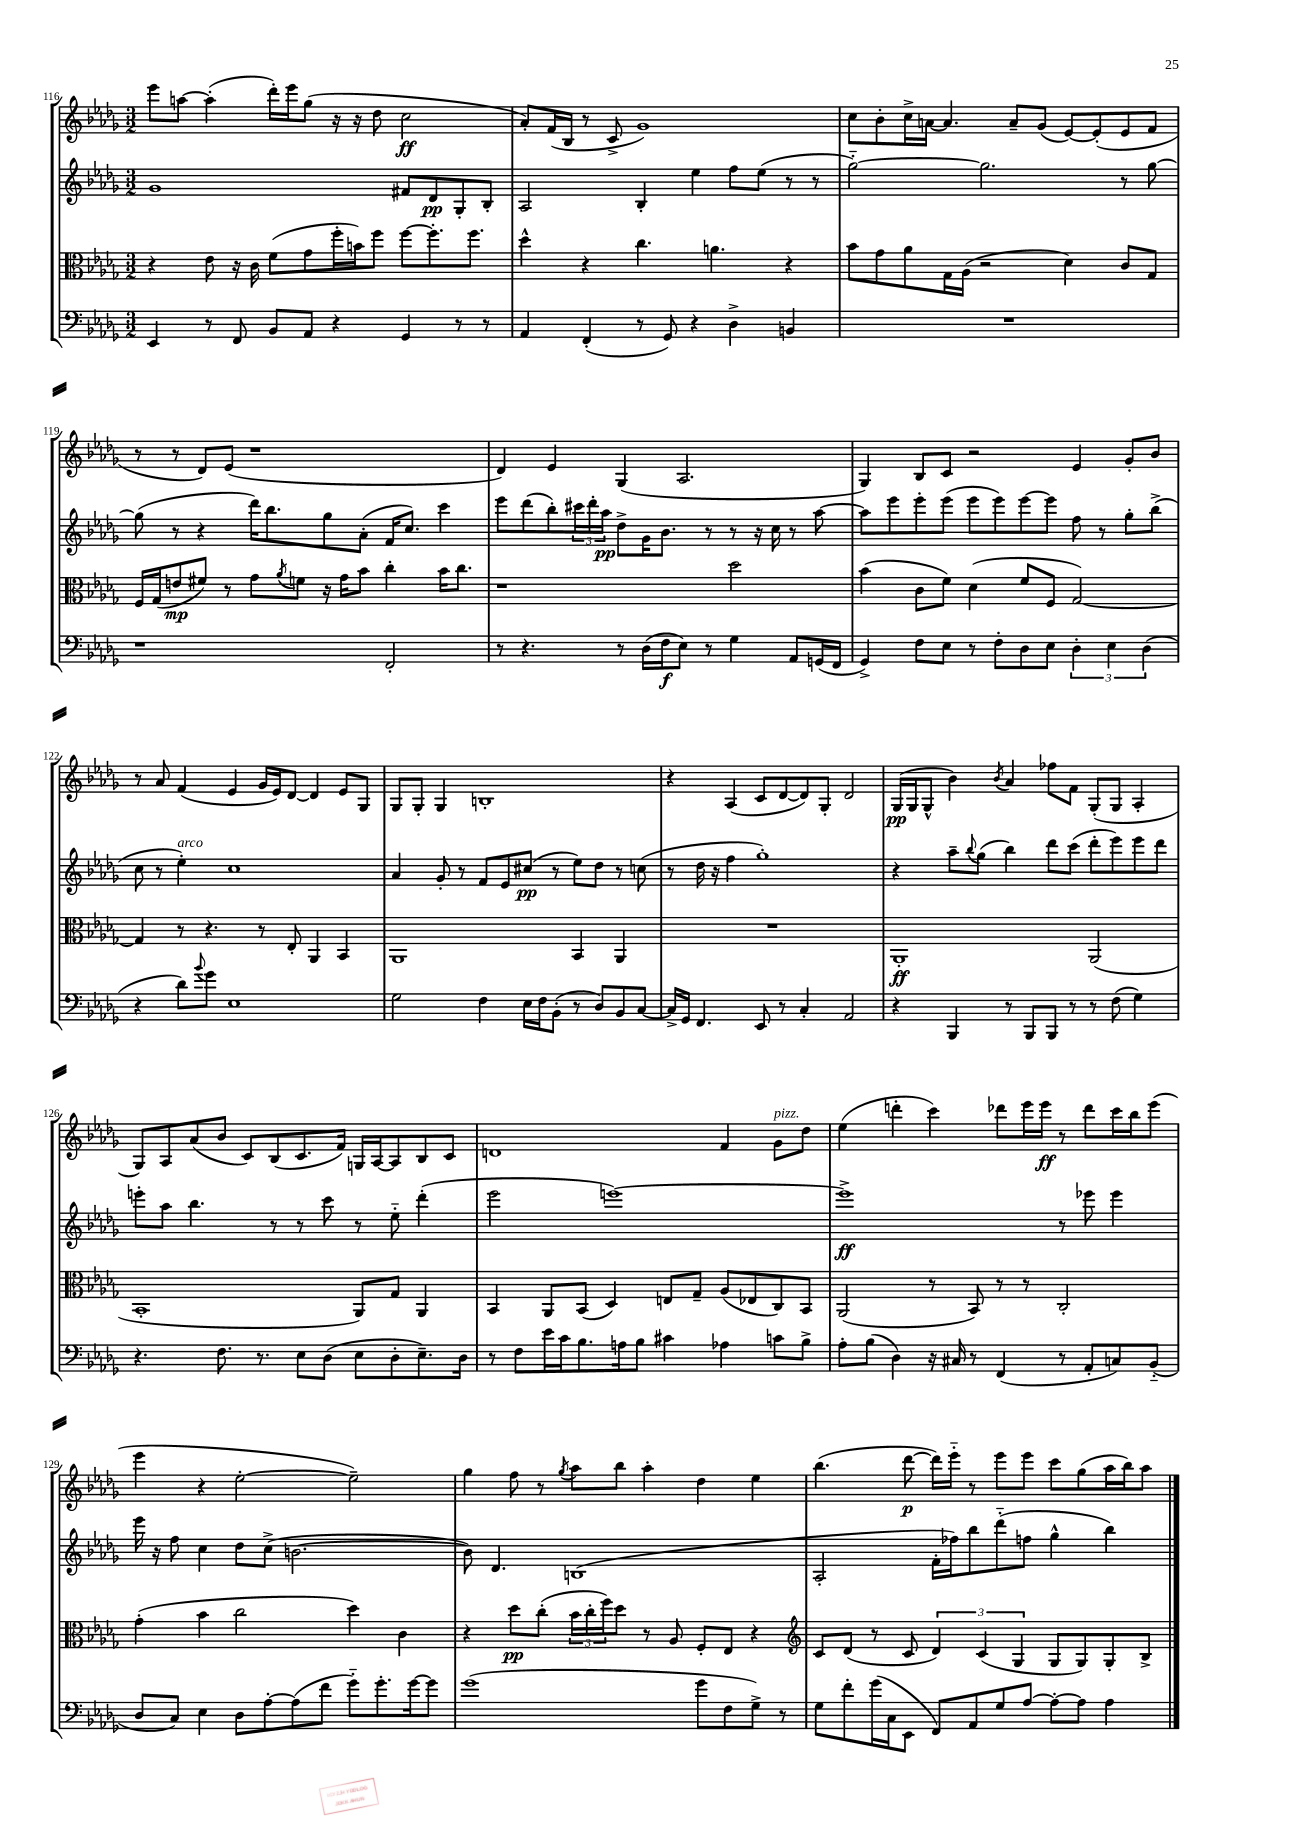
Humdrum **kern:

**kern	**kern	**kern	**kern
*staff4	*staff3	*staff2	*staff1
*clefF4	*clefC3	*clefG2	*clefG2
*k[b-e-a-d-g-]	*k[b-e-a-d-g-]	*k[b-e-a-d-g-]	*k[b-e-a-d-g-]
*M3/2	*M3/2	*M3/2	*M3/2
4EE-	4r	1g-	8eee-
.	.	.	[8aa
8r	8e-	.	(4aa']
8FF	16r	.	.
.	16c	.	.
8BB-	(8f	.	16ddd-')
.	.	.	16eee-
8AA-	8g-	.	(8gg-
4r	16ff'	.	16r
.	16b)	.	16r
.	8ff	.	8dd-
4GG-	[8ff	8f#	2cc
.	8.ff']	8d-	.
8r	.	8G-'	.
.	8.ff	.	.
8r	.	8B-'	.
=	=	=	=
4AA-	4dd-^^	2A-	8a-')
.	.	.	(16f
.	.	.	16B-
(4FF'	4r	.	8r
.	.	.	8c^
8r	4.cc	4B-'	1g-)
8GG-)	.	.	.
4r	.	4ee-	.
.	4.a	.	.
4D-^	.	8ff	.
.	.	(8ee-	.
4BB	4r	8r	.
.	.	8r	.
=	=	=	=
1.r	8b-	[2gg-'~)	8cc
.	8g-	.	8b-'
.	8a-	.	16cc^
.	.	.	[16a
.	16G-	.	4.a]
.	(16A-	.	.
.	2r	2.gg-]	.
.	.	.	8a~
.	.	.	(8g-
.	4d-)	.	[8e-)
.	.	.	(8e-']
.	8c	8r	8e-
.	8G-	[8gg-	8f
=	=	=	=
1r	16F	(8gg-]	8r
.	(16G-	.	.
.	8e	8r	8r
.	8f#)	4r	8d-)
.	8r	.	(8e-
.	8g-	16ddd-)	1r
.	.	8.bb-	.
.	8qa-	.	.
.	8f	.	.
.	16r	8gg-	.
.	16g-	.	.
.	8b-	(8a-'	.
2FF'	4cc'	16f	.
.	.	8.cc)	.
.	16b-	4ccc	.
.	8.cc	.	.
=	=	=	=
8r	1r	8eee-	4d-)
4.r	.	(8ddd-	.
.	.	8bb-')	4e-
.	.	24ccc#	.
.	.	24ddd-'	.
.	.	24aa-	.
8r	.	8dd-^	(4G-
(16D-	.	16g-	.
16F	.	8.b-	.
8E-)	.	.	2.A-
8r	.	8r	.
4G-	2dd-	8r	.
.	.	16r	.
.	.	16cc	.
8AA-	.	8r	.
(16GG	.	[8aa-	.
16FF	.	.	.
=	=	=	=
4GG-^)	(4b-	8aa-]	4G-)
.	.	8eee-	.
8F	8c	8eee-'	8B-
8E-	8f)	(8eee-	8c
8r	(4d-	8eee-	2r
8F'	.	8eee-)	.
8D-	8f	[8eee-	.
8E-	8F	8eee-]	.
6D-'	[2G-)	8ff	4e-
.	.	8r	.
6E-	.	.	.
.	.	8gg-'	8g-'
(6D-	.	.	.
.	.	(8bb-^	8b-
=	=	=	=
4r	4G-]	8cc	8r
.	.	8r	8a-
8d-)	8r	4ee-')	(4f
8qqb-	.	.	.
8g-	4.r	.	.
1E-	.	1cc	4e-
.	8r	.	16g-
.	.	.	16e-)
.	8E-'	.	[8d-
.	4AA-	.	4d-]
.	4BB-	.	8e-
.	.	.	8G-
=	=	=	=
2G-	1AA-	4a-	8G-
.	.	.	8G-'
.	.	8g-'	4G-
.	.	8r	.
4F	.	8f	1B'
.	.	8e-	.
16E-	.	(8cc#	.
16F	.	.	.
(8BB-'	.	8r	.
8r	4BB-	8ee-)	.
8D-)	.	8dd-	.
8BB-	4AA-	8r	.
[8C	.	(8cc	.
=	=	=	=
16C^]	1.r	8r	4r
16GG-	.	.	.
4.FF	.	16dd-	.
.	.	16r	.
.	.	4ff	(4A-
8EE-	.	1gg-')	8c
8r	.	.	[8d-
4C'	.	.	8d-])
.	.	.	8G-'
2AA-	.	.	2d-
=	=	=	=
4r	1AA-'	4r	(16G-
.	.	.	16G-
.	.	.	8G-^^
4BBB-	.	8aa-~	4b-)
.	.	8qqbb-	.
.	.	(8gg-	.
.	.	.	8qb-
8r	.	4bb-)	4a-
8BBB-	.	.	.
8BBB-	.	8ddd-	8ff-
8r	.	(8ccc	8f
8r	(2AA-	8ddd-'	(8G-'
(8F	.	8eee-)	8G-
4G-)	.	8eee-	4A-'
.	.	8ddd-	.
=	=	=	=
4.r	1BB-'	8eee'	8G-)
.	.	8aa-	8A-
.	.	4.bb-	(8a-
8.F	.	.	8b-
.	.	.	8c)
8.r	.	.	.
.	.	8r	(8B-
8E-	.	8r	8.c
(8D-	.	8ccc	.
.	.	.	16f)
8E-	8AA-)	8r	16G
.	.	.	[16A-
8D-'	8G-	8ee-'~	8A-]
8.E-~)	4AA-	(4ddd-'	8B-
.	.	.	8c
16D-	.	.	.
=	=	=	=
8r	4BB-	2eee-	1d
8F	.	.	.
16e-	8AA-	.	.
16c	.	.	.
8.B-	(8BB-	.	.
.	4D-)	[1eee)	.
16A	.	.	.
8B-	.	.	.
4c#	8E	.	.
.	8G-~	.	.
4A-	(8A-	.	4f
.	8E-	.	.
8c	8C)	.	8g-
8B-^	8BB-	.	8dd-
=	=	=	=
8A-'	(2AA-	1eee^]	(4ee-
(8B-	.	.	.
4D-)	.	.	4ddd'
16r	8r	.	4ccc)
16C#	.	.	.
8r	8BB-)	.	.
(4FF	8r	.	8ddd-
.	8r	.	16eee-
.	.	.	16eee-
8r	2C'	8r	8r
8AA-'	.	8eee-	8ddd-
8C)	.	4eee-	16ccc
.	.	.	16bb-
(8BB-'~	.	.	(8eee-
=	=	=	=
8D-	(4g-'	16eee-	4eee-
.	.	16r	.
8C)	.	8ff	.
4E-	4b-	4cc	4r
8D-	2cc	8dd-	[2ee-'
[8A-'	.	(8cc^	.
(8A-]	.	[2.b	.
8f	.	.	.
8g-'~)	4dd-)	.	2ee-~])
8.g-'	.	.	.
.	4c	.	.
[16g-	.	.	.
8g-]	.	.	.
=	=	=	=
(1g-	4r	8b])	4gg-
.	.	4.d-	.
.	8dd-	.	8ff
.	(8cc'	.	8r
.	.	.	8qgg-
.	24b-	(1B	8aa-
.	24cc'	.	.
.	24ff)	.	.
.	8dd-	.	8bb-
.	8r	.	4aa-'
.	8A-	.	.
8g-	8F'	.	4dd-
8F	8E-	.	.
8G-^)	4r	.	4ee-
8r	.	.	.
=	=	=	=
*	*clefG2	*	*
8G-	8c	2A-'	(4.bb-
8f'	(8d-	.	.
(16g-	8r	.	.
16C	.	.	.
8EE-	8c	.	[8ddd-
8FF)	6d-)	16f'	16ddd-])
.	.	16ff-)	16eee-'~
8AA-	.	8bb-	8r
.	(6c	.	.
8G-	.	(8ddd-'~	8eee-
.	6G-	.	.
[8A-	.	8ff	8eee-
8A-'_	8G-	4gg-^^	8ccc
8A-]	8G-)	.	(8gg-
4A-	8G-'	4bb-)	16aa-
.	.	.	16bb-)
.	8B-^	.	8aa-
==	==	==	==
*-	*-	*-	*-
